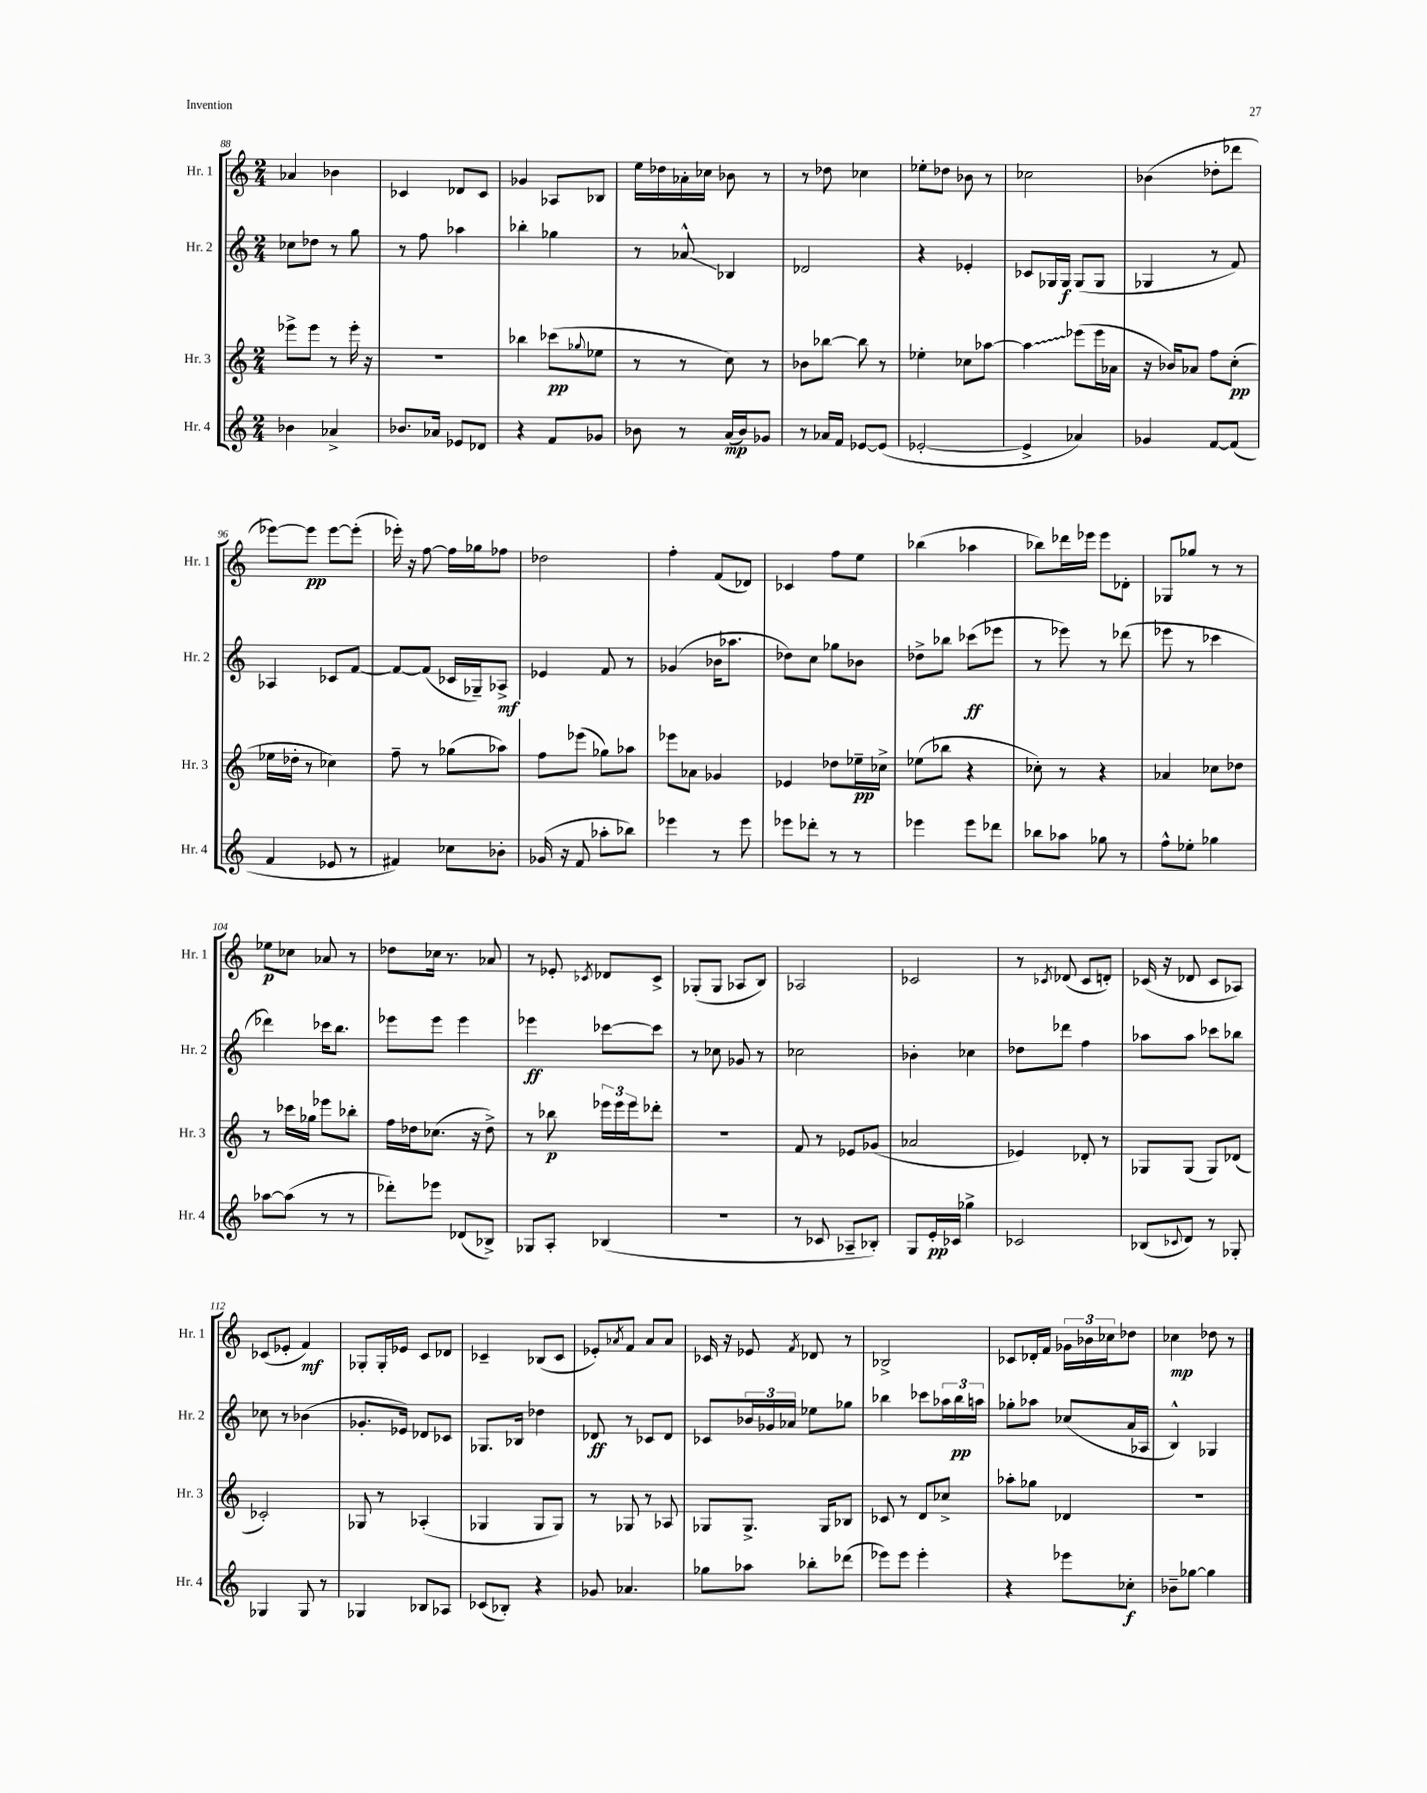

**kern	**kern	**kern	**kern
*staff4	*staff3	*staff2	*staff1
*clefG2	*clefG2	*clefG2	*clefG2
*k[]	*k[]	*k[]	*k[]
*M2/4	*M2/4	*M2/4	*M2/4
4b-\	8eee-^\L	8cc-\L	4a-/
.	8eee-\J	8dd-\J	.
4a-^/	8r	8r	4b-\
.	16eee-'\	8gg\	.
.	16r	.	.
=	=	=	=
8.b-/L	2r	8r	4c-/
.	.	8ff\	.
16a-/Jk	.	.	.
8e-/L	.	4aa-\	8d-/L
8d-/J	.	.	8c-/J
=	=	=	=
4r	4bb-\	4bb-'\	4g-/
8f/L	(8ccc-\L	4gg-\	8A-/L
.	8qqgg-/	.	.
8g-/J	8ee-\J	.	8B-/J
=	=	=	=
8b-\	8r	8r	16ee\LL
.	.	.	16dd-\
8r	8r	8a-^^/	16a-'\
.	.	.	16cc-\JJ
(16a/LL	8cc\)	4B-/	8b-\
16b-/J)	.	.	.
8g-/J	8r	.	8r
=	=	=	=
8r	8b-\L	2d-/	8r
16a-/LL	[8bb-\J	.	8dd-\
16f/JJ	.	.	.
[8e-/L	8bb-\]	.	4cc-\
(8e-/]J	8r	.	.
=	=	=	=
[2e-'/	4ee-'\	4r	8ee-'\L
.	.	.	8dd-\J
.	8cc-\L	4e-'/	8b-\
.	[8aa-\J	.	8r
=	=	=	=
4e-^/]	4aa-\]	8c-/L	2cc-\
.	.	16G-/L	.
.	.	16G-/JJ	.
4a-/)	(8eee-\L	(8G-/L	.
.	16eee-\L	8G-/J	.
.	16a-\JJ	.	.
=	=	=	=
4g-/	16r	4G-/	(4b-\
.	16b-/LK)	.	.
.	8a-/J	.	.
[8f/L	8ff\L	8r	8dd-'\L
(8f/]J	(8cc'\J	8f/)	8ddd-\J
=	=	=	=
4f/	16ee-\LL	4A-/	[8eee-\L)
.	16dd-'\JJ	.	.
.	8r	.	8eee-\]J
8e-/	4cc-\)	8c-/L	[8eee-\L
8r	.	[8f/J	(8eee-'\]J
=	=	=	=
4f#/)	8ff~\	8f/_L	16eee-'\)
.	.	.	16r
.	8r	(8f/]J	[8ff\
8cc-\L	(8gg-\L	16c-/LL	16ff\]LL
.	.	16G-~/J)	16gg-\J
8b-'\J	8aa-\J)	8A-^/J	8ff-\J
=	=	=	=
(16g-/	8ff\L	4e-/	2dd-\
16r	.	.	.
8f/	(8eee-\J	.	.
8aa-'\L	8gg-\L)	8f/	.
8bb-\J)	8aa-\J	8r	.
=	=	=	=
4eee-\	8eee-\L	(4g-/	4ff'\
.	8a-\J	.	.
8r	4g-/	16b-\LK	(8f/L
.	.	8.aa-\J	.
8eee-\	.	.	8d-/J)
=	=	=	=
8eee-\L	4e-/	8dd-\L)	4c-/
8ddd-'\J	.	8cc\J	.
8r	8dd-\L	8gg-\L	8ff\L
8r	16ee-~\L	8b-\J	8ee\J
.	16cc-^\JJ	.	.
=	=	=	=
4eee-\	(8ee-\L	8dd-^\L	(4bb-\
.	8bb-\J	8bb-\J	.
8eee-\L	4r	(8ccc-\L	4aa-\
8ddd-\J	.	8eee-\J	.
=	=	=	=
8bb-\L	8cc-'\)	8r	8bb-\L)
8aa-\J	8r	8eee-\)	16ddd-\L
.	.	.	16eee-\JJ
8gg-\	4r	8r	8eee-\L
8r	.	(8ddd-\	8d-'\J
=	=	=	=
8ff^^\L	4a-/	8eee-\	8G-/L
8ee-'\J	.	8r	8gg-/J
4gg-\	8cc-\L	4ccc-\	8r
.	8dd-\J	.	8r
=	=	=	=
[8aa-\L	8r	4ddd-\)	8ee-\L
(8aa-\]J	16ccc-\LL	.	8cc-\J
.	16gg-\JJ	.	.
8r	8eee-\L	16ccc-\LK	8a-/
.	.	8.bb\J	.
8r	8bb-'\J	.	8r
=	=	=	=
8ddd-'\L)	16ff\LL	8eee-\L	8dd-\L
.	16dd-\J	.	.
8eee-\J	(8.cc-\J	8eee-\J	16cc-\Jk
.	.	.	8.r
(8d-/L	.	4eee-\	.
.	16r	.	.
8B-^/J)	8dd-^\)	.	8a-/
=	=	=	=
8G-/L	8r	4eee-\	8r
8A'/J	8bb-\	.	8e-'/
.	.	.	8qc-/
(4B-/	24eee-\LL	[8ccc-\L	8d-/L
.	24eee-\	.	.
.	24eee-\J	.	.
.	8ddd-'\J	8ccc-\]J	8c-^/J
=	=	=	=
2r	2r	8r	(8G-'/L
.	.	8cc-\	8G-/J
.	.	8g-/	8A-/L
.	.	8r	8B/J)
=	=	=	=
8r	8f/	2cc-\	2A-/
8c-/	8r	.	.
8A-~/L	8e-/L	.	.
8B-'/J)	(8g-/J	.	.
=	=	=	=
8G/L	2a-/	4b-'\	2c-/
16e'/L	.	.	.
16c-/JJ	.	.	.
4gg-^\	.	4cc-\	.
=	=	=	=
2c-/	4e-/)	8dd-\L	8r
.	.	.	8qc-/
.	.	8ddd-\J	(8d-/
.	8d-'/	4ff\	8c-/L
.	8r	.	8d'/J)
=	=	=	=
(8B-/L	8G-/L	8aa-\L	(16c-/
.	.	.	16r
8qqc-/	.	.	.
8d/J)	(8G-/J	8aa-\J	8d-/
8r	8G-/L)	8ccc-\L	8c-/L
8G-'/	(8d-/J	8bb-\J	8A-/J)
=	=	=	=
4G-/	2c-'/)	8cc-\	(8c-/L
.	.	8r	8e-'/J
8G-/	.	(4b-\	4f/)
8r	.	.	.
=	=	=	=
4G-/	8G-/	8.g-'/L	8G-'/L
.	8r	.	16G-'/L
.	.	16e-/Jk)	16e-/JJ
8B-/L	(4A-'/	8d-/L	8c/L
8A-/J	.	8c-/J	8d-/J
=	=	=	=
(8c-/L	4G-/	8.G-/L	4c-~/
8B-'/J)	.	.	.
.	.	16B-/Jk	.
4r	8G-/L	4dd-\	(8B-/L
.	8G-/J)	.	8c-/J
=	=	=	=
8g-/	8r	8d-/	8e-'/L)
.	.	.	8qa-/
4.a-/	8G-/	8r	8f/J
.	8r	8c-/L	8a-/L
.	8A-/	8d-/J	8a-/J
=	=	=	=
8gg-\L	8G-/L	8c-/L	16c-/
.	.	.	16r
8aa-\J	8.G-^/J	24b-/L	8e-/
.	.	24g-/	.
.	.	24a-/JJ	.
.	.	.	8qf/
8bb-'\L	.	8ee-\L	8d-/
.	16G-/LK	.	.
(8ddd-\J	8B-/J	8gg-\J	8r
=	=	=	=
8eee-\L)	8c-/	4bb-\	2B-^/
8eee-\J	8r	.	.
4eee-'\	8d/L	8ccc-\L	.
.	8cc-^/J	24aa-\L	.
.	.	24bb-\	.
.	.	24aa\JJ	.
=	=	=	=
4r	8aa-'\L	8gg-'\L	8c-/L
.	8gg-\J	8aa-\J	16d-'/L
.	.	.	16f/JJ
8eee-\L	4d-/	(8cc-/L	24g-\LL
.	.	.	24b-\
.	.	.	24cc-\J
8cc-'\J	.	16a/L	8dd-\J
.	.	16A-/JJ	.
=	=	=	=
8b-~\L	2r	4B^^/)	4cc-\
[8gg-\J	.	.	.
4gg-\]	.	4G-/	8dd-\
.	.	.	8r
==	==	==	==
*-	*-	*-	*-
